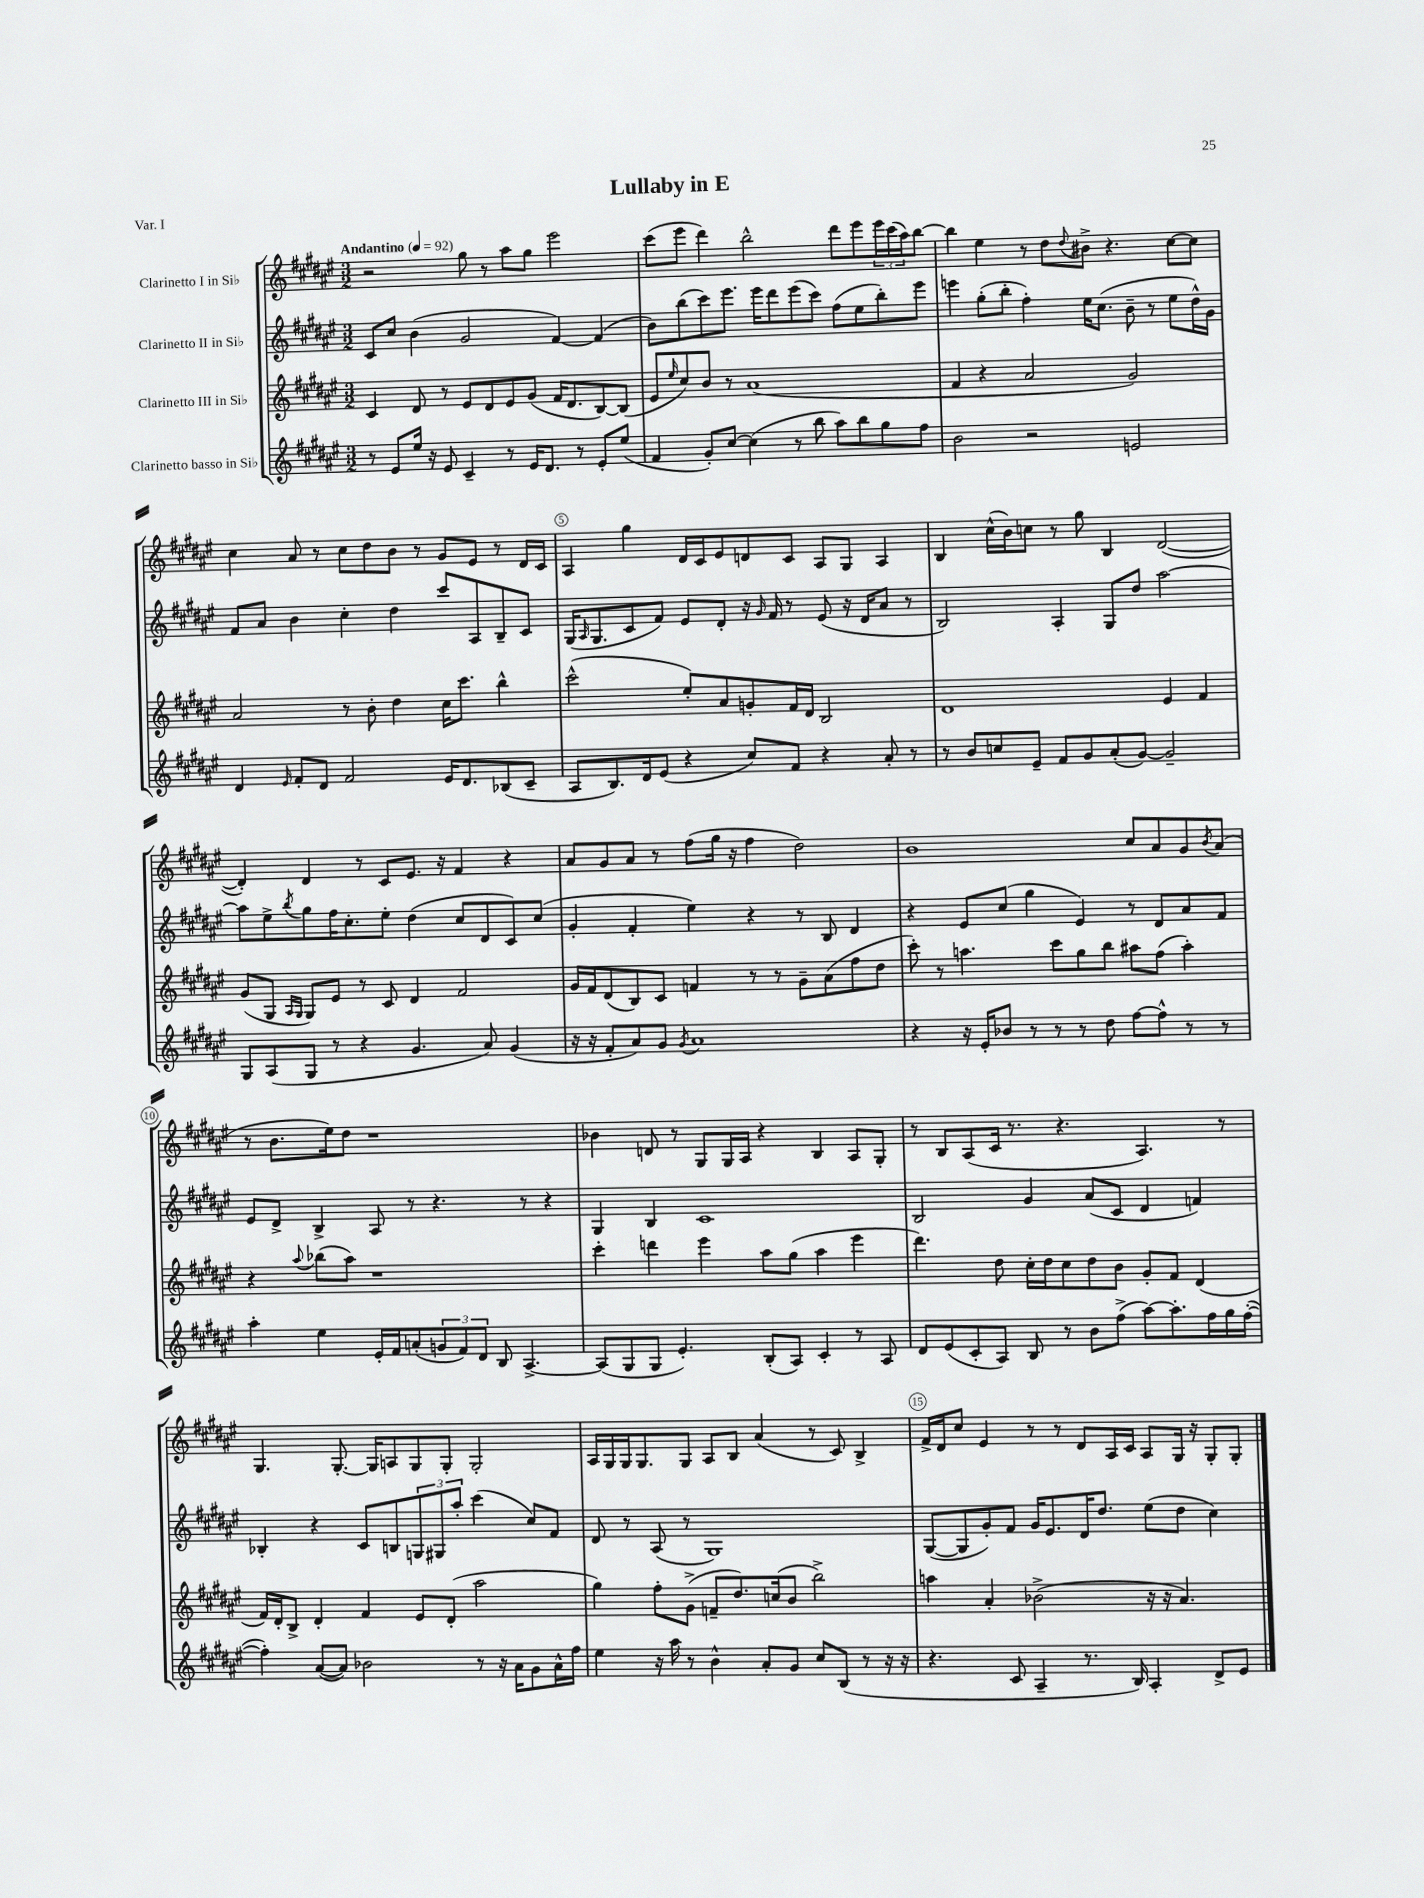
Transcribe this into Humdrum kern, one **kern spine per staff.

**kern	**kern	**kern	**kern
*staff4	*staff3	*staff2	*staff1
*clefG2	*clefG2	*clefG2	*clefG2
*k[f#c#g#d#a#e#]	*k[f#c#g#d#a#e#]	*k[f#c#g#d#a#e#]	*k[f#c#g#d#a#e#]
*M3/2	*M3/2	*M3/2	*M3/2
*MM92	*MM92	*MM92	*MM92
8r	4c#/	8c#/L	2r
8e#/L	.	8cc#/J	.
16ee#/Jk	8d#/	(4b\	.
16r	.	.	.
8e#/	8r	.	.
4c#~/	8e#/L	2g#/	8gg#\
.	8d#/	.	8r
8r	8e#/	.	8aa#\L
16e#/LK	(8g#/J	.	8gg#\J
8.d#/J	.	.	.
.	16f#/LK	[4f#/)	2eee#\
.	8.d#/	.	.
8r	.	.	.
8e#'/L	[8B/)	(4f#/]	.
(8ee#/J	(8B/]J	.	.
=	=	=	=
4f#/	8e#/L	8b\L)	(8ccc#\L
.	16qqee#/	.	.
.	8cc#/)	(8bb\	8eee#\J
8g#'/L)	8b/J	8ccc#\)	4ddd#\)
[8cc#/J	8r	8.eee#\J	.
(4cc#\]	(1a#	.	2bb^^\
.	.	16eee#\LK	.
.	.	8ddd#\	.
8r	.	(8eee#\	.
8bb\	.	8ccc#\J)	.
8aa#\L)	.	(8ff#\L	8ddd#\L
8bb\	.	8ee#\	8eee#\
8gg#\	.	8bb'\)	24eee#\L
.	.	.	(24ccc#\
.	.	.	24aa#\J)
8ff#\J	.	8eee#\J	[8bb\J
=	=	=	=
2b\	4f#/	4eee\	4bb\]
.	4r	(8gg#'\L	4ee#\
.	.	8bb'\J	.
2r	2a#/	4ff#'\)	8r
.	.	.	8dd#\L
.	.	.	8qqdd#/
.	.	16ee#\LK	8b#^\J
.	.	(8.cc#\J	.
.	.	.	4.r
2e/	2g#/)	8b~\	.
.	.	8r	.
.	.	8ee#\L	[8cc#\L
.	.	16dd#^^\L)	8cc#\]J
.	.	16g#\JJ	.
=	=	=	=
4d#/	2a#/	8f#/L	4cc#\
.	.	8a#/J	.
16qqe#/	.	.	.
8f#'/L	.	4b\	8a#/
8d#/J	.	.	8r
2f#/	8r	4cc#'\	8cc#\L
.	8b'\	.	8dd#\
.	4dd#\	4dd#\	8b\J
.	.	.	8r
16e#/LK	16cc#\LK	8ccc#/L	8g#/L
8.d#/	8.ccc#\J	.	.
.	.	8A#/	8e#/J
(8B-/	4bb^^\	8B~/	8r
8c#~/J	.	8c#/J	16d#/LL
.	.	.	16c#/JJ
=	=	=	=
8A#/L	(2ccc#^^\	(16G#/LK	4A#/
.	.	16qqA#/	.
.	.	8.G#/	.
8.B/)	.	.	.
.	.	8c#/	4gg#\
16d#/k	.	.	.
(8e#/J	.	8f#/J)	.
4r	8ee#'/L)	8e#/L	16d#/LL
.	.	.	16c#/J
.	8a#/	8d#'/J	8e#/
8cc#/L)	8g'/	16r	8d/
.	.	16qqg#/	.
.	.	16f#/	.
8f#/J	16f#/L	8r	8c#/J
.	16d#/JJ	.	.
4r	2B/	(8e#/	8A#/L
.	.	16r	8G#/J
.	.	16d#/LK	.
8a#'/	.	8a#/J	4A#/
8r	.	8r	.
=	=	=	=
8r	1d#	2B/)	4B/
8b/L	.	.	.
8cc/	.	.	(16cc#^^\LL
.	.	.	16b\J)
8e#~/J	.	.	8cc\J
8f#/L	.	4A#'/	8r
8g#/	.	.	8gg#\
(8a#'/	.	8G#/L	4B/
[8g#/J)	.	8dd#/J	.
2g#~/]	4e#/	[2aa#\	([2d#/
.	4f#/	.	.
=	=	=	=
8G#/L	(8g#/L	8aa#\]L	4d#'/])
(8A#/	8G#/J	8ee#^\	.
.	16qqA#/LL	.	.
.	16qqG#/JJ	8qbb/	.
8G#/J	8G#/L)	8gg#\	4d#/
8r	8e#/J	16ff#\K	.
.	.	8.cc#'\	.
4r	8r	.	8r
.	8c#/	8ee#'\J	8c#/L
4.g#/	4d#/	(4dd#\	8.e#/J
.	.	.	16r
.	2f#/	8cc#/L	4f#/
8a#/)	.	8d#/	.
(4g#/	.	8c#/)	4r
.	.	(8cc#/J	.
=	=	=	=
16r	16g#/LL	4g#'/	8a#/L
16r	16f#/J	.	.
8f#'/L	(8d#/	.	8g#/
8a#/)	8B/)	4f#'/	8a#/J
8g#/J	8c#/J	.	8r
8qg#/	.	.	.
1a#	4f/	4ee#\)	(8ff#\L
.	.	.	16gg#\Jk
.	.	.	16r
.	8r	4r	4ff#\
.	8r	.	.
.	8g#~\L	8r	2dd#\)
.	(8a#\	8B/	.
.	8ff#\	4d#/	.
.	8dd#\J	.	.
=	=	=	=
4r	8ccc#'\)	4r	1b
.	8r	.	.
16r	4.aa\	8e#/L	.
16e#'/LK	.	.	.
8b-/J	.	(8cc#/J	.
8r	.	4gg#\	.
8r	8ccc#\L	.	.
8r	8gg#\	4e#/)	.
8dd#\	8bb\J	.	.
[8ff#\L	8aa#\L	8r	8cc#/L
8ff#^^\]J	(8ff#\J	8d#/L	8a#/
8r	4aa#'\)	8a#/	8g#/
.	.	.	8qb/
8r	.	8f#/J	(8a#/J
=	=	=	=
4aa#'\	4r	8e#/L	8r
.	.	8d#^/J	8.b\L
.	8qqaa#/	.	.
4ee#\	(8bb-\L	4B^/	.
.	.	.	16ee#\k)
.	8aa#\J)	.	8dd#\J
16e#'/LL	1r	8A#/	1r
16f#/J	.	.	.
(8a'/	.	8r	.
12g/	.	4.r	.
12f#/)	.	.	.
12d#/J	.	.	.
8B/	.	.	.
[4.A#^/	.	8r	.
.	.	4r	.
=	=	=	=
(8A#/]L	4ccc#'\	4G#/	4b-\
8G#/	.	.	.
8G#/J	4ddd\	4B/	8d/
4.e#'/)	.	.	8r
.	4eee#\	1c#	8G#/L
.	.	.	16G#/L
.	.	.	16A#/JJ
(8B'/L	8aa#\L	.	4r
8A#/J)	(8gg#\J	.	.
4c#'/	4aa#\	.	4B/
8r	4eee#\	.	8A#/L
8A#/	.	.	8G#'/J
=	=	=	=
8d#/L	4.ddd#\)	2B/	8r
(8e#/	.	.	8B/L
8c#'/	.	.	(8A#/
8A#/J)	8dd#\	.	16c#/Jk
.	.	.	8.r
8B/	16cc#'\LL	4g#/	.
.	16dd#\J	.	.
8r	8cc#\	.	4.r
8b\L	8dd#\	(8a#/L	.
(8ff#^\J	8b\J	8c#/J	.
[8aa#\L)	8g#'/L	4d#/	4.A#/)
8.aa#'\]	8f#/J	.	.
.	(4d#/	4f/)	.
16ff#\L	.	.	.
16gg#\	.	.	8r
([16ff#'\JJ	.	.	.
=	=	=	=
4ff#'\])	16f#/LL)	4B-'/	4.G#/
.	16d#'/J	.	.
.	8B^/J	.	.
([8a#/L	4d#'/	4r	.
8a#/]J)	.	.	[8.G#'/
2b-\	4f#/	8c#/L	.
.	.	.	16G#/]LK
.	.	8B/	8A/
.	8e#/L	12G/	8G#/
.	.	12G#/	.
.	(8d#'/J	.	8G#'/J
.	.	12aa#'/J	.
8r	2aa#\	(4ccc#\	2G#'/
16r	.	.	.
16a#\LK	.	.	.
8g#\	.	8cc#/L)	.
16a#^^\L	.	8f#/J	.
16ff#\JJ	.	.	.
=	=	=	=
4ee#\	4gg#\)	8d#/	16A#/LL
.	.	.	16G#/
.	.	8r	16G#/J
.	.	.	8.G#/
16r	8ff#'\L	(8A#/	.
16aa#\	.	.	.
8r	(8g#^\J	8r	8G#/J
4b^^\	8f~/L	1G#)	8A#/L
.	8.dd#/)	.	8B/J
8a#'/L	.	.	(4a#/
.	(16cc/k	.	.
8g#/J	8b/J	.	.
8cc#/L	2bb^\)	.	8r
(8B/J	.	.	8c#/)
8r	.	.	4B^/
16r	.	.	.
16r	.	.	.
=	=	=	=
4.r	4aa\	([8G#/L	16f#^/LL
.	.	.	16d#/J
.	.	8G#/]	8cc#/J
.	4a#'/	8g#'/)	4e#/
8c#/	.	8f#/J	.
4A#~/	(2b-^\	16g#/LK	8r
.	.	8.e#/	.
.	.	.	8r
8.r	.	16d#/K	8d#/L
.	.	8.dd#/J	.
.	.	.	16A#/L
16B/)	.	.	16c#/JJ
4A#'/	16r	(8ee#\L	8A#/L
.	16r	.	.
.	4.a#/)	8dd#\J	16G#/Jk
.	.	.	16r
8d#^/L	.	4cc#\)	8G#'/L
8e#/J	.	.	8G#'/J
==	==	==	==
*-	*-	*-	*-
